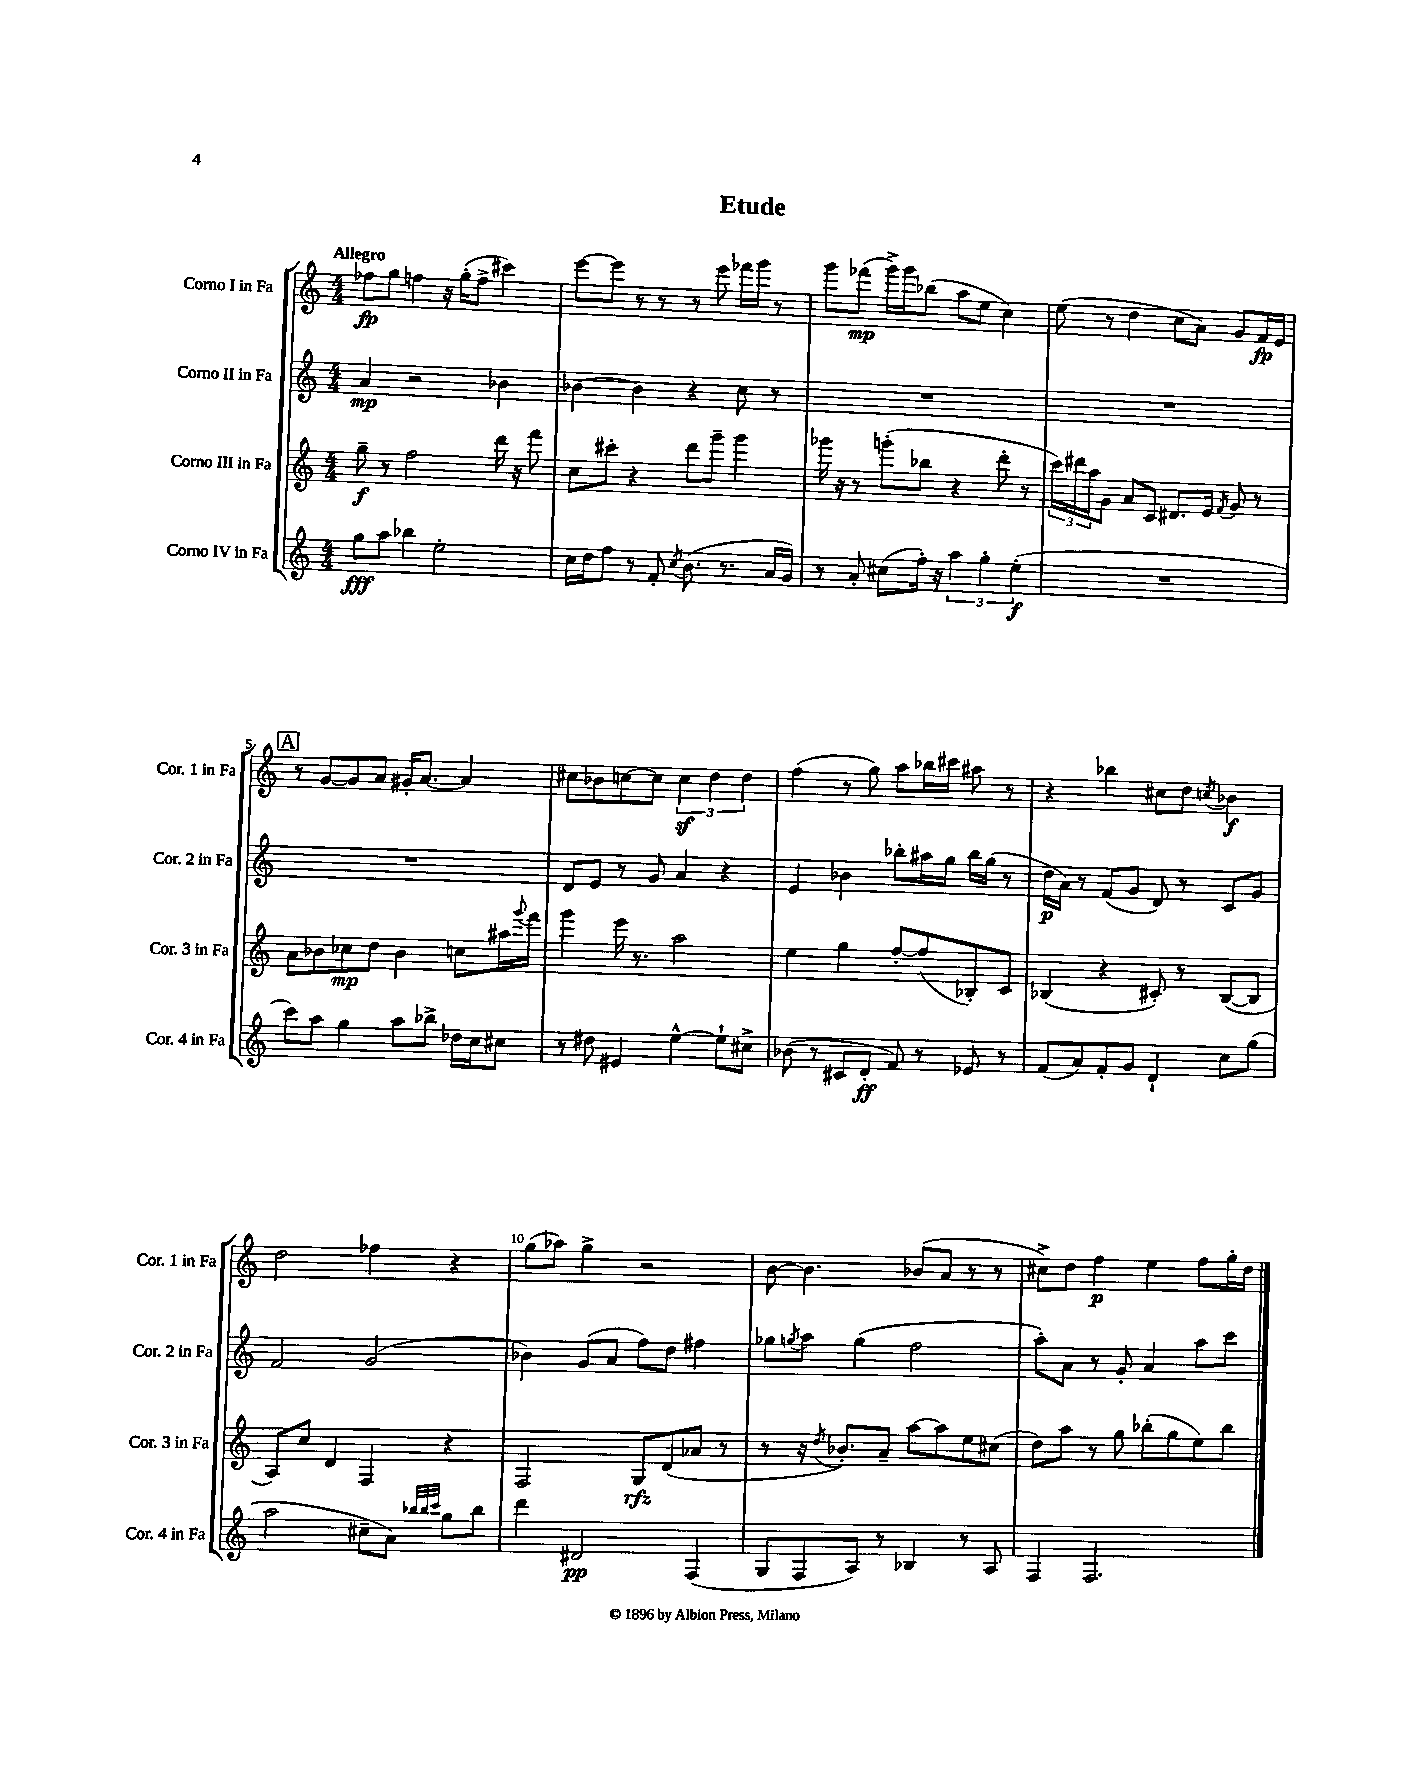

**kern	**kern	**kern	**kern
*staff4	*staff3	*staff2	*staff1
*clefG2	*clefG2	*clefG2	*clefG2
*k[]	*k[]	*k[]	*k[]
*M4/4	*M4/4	*M4/4	*M4/4
8gg	8gg~	4a	8ff-
8aa	8r	.	8gg
4bb-	2ff	2r	4ff
2ee'	.	.	16r
.	.	.	(16gg'
.	.	.	8ff^
.	16ddd	4b-	4ccc#)
.	16r	.	.
.	8fff	.	.
=	=	=	=
16cc	8cc	[4b-	[8eee
16dd	.	.	.
8ff	8ccc#'	.	8eee]
8r	4r	4b-]	8r
8f'	.	.	8r
8qcc	.	.	.
(8.b	8ddd	4r	8r
.	8ggg~	.	8eee
8.r	.	.	.
.	4ggg	8cc	16fff-
.	.	.	16ggg
16a	.	8r	8r
16g)	.	.	.
=	=	=	=
8r	16ggg-	1r	8ggg
.	16r	.	.
8a'	8r	.	(8fff-
(8cc#	(8ggg'	.	16ggg^)
.	.	.	16ggg
16ff')	8bb-	.	(8bb-
16r	.	.	.
6aa	4r	.	8aa
.	.	.	8ee
6gg'	.	.	.
.	8ddd'	.	4cc)
(6ee'	.	.	.
.	8r	.	.
=	=	=	=
1r	24ccc)	1r	(8ee
.	24ddd#	.	.
.	24aa	.	.
.	8g	.	8r
.	8a	.	4dd
.	8c	.	.
.	8.d#	.	8cc
.	.	.	8a)
.	16e	.	.
.	8qf	.	.
.	8g	.	8g
.	8r	.	16f
.	.	.	16e
=	=	=	=
8ccc)	8a	1r	8r
8aa	8b-	.	[8g
4gg	8cc-	.	8g]
.	8dd	.	8a
8aa	4b-	.	16g#'
.	.	.	[8.a
8bb-^	.	.	.
16dd-	8cc	.	4a]
16cc	.	.	.
8cc#	16aa#	.	.
.	8qqggg	.	.
.	16fff	.	.
=	=	=	=
8r	4ggg	8d	8cc#
8dd#	.	8e	8b-
4e#	16eee	8r	[8cc
.	8.r	.	.
.	.	8g	8cc]
[4ee^^	2aa	4a	6cc
.	.	.	6dd
8ee`]	.	4r	.
.	.	.	6dd
8cc#^	.	.	.
=	=	=	=
(8b-	4ee	4e	(4ff
8r	.	.	.
8c#	4gg	4b-	8r
8d'	.	.	8gg)
8f)	[8ff'	8bb-'	8aa
8r	(8ff]	16aa#	16bb-
.	.	16gg	16ccc#
8e-	8B-')	16bb-	8aa#
.	.	(16gg	.
8r	8c	8r	8r
=	=	=	=
(8f	(4B-	16dd	4r
.	.	16a)	.
8a)	.	8r	.
8f'	4r	(8f	4bb-
8g	.	8g	.
4d`	8c#')	8d)	8cc#
.	8r	8r	8dd
.	.	.	8qcc
8cc	([8B-	8c	4b-
(8gg	8B-]	8g	.
=	=	=	=
2aa	8A)	2f	2dd
.	8cc	.	.
.	4d	.	.
8cc#~	4F	(2g	4ff-
8a)	.	.	.
32qqbb-	.	.	.
32qqbb-	.	.	.
32qqccc	.	.	.
8gg	4r	.	4r
8bb-	.	.	.
=	=	=	=
4ddd	2F	4b-)	(8gg
.	.	.	8aa-)
2d#	.	(8g	4gg^
.	.	8a	.
.	8G	8ff)	2r
.	(8d	8dd	.
(4F	8a-	4ff#	.
.	8r	.	.
=	=	=	=
8G	8r	8gg-	[8b
.	.	8qgg	.
8F	16r	8aa	4.b]
.	8qdd	.	.
.	8.b-')	.	.
8A)	.	(4gg	.
8r	8a~	.	.
4B-	[8aa	2ff	(8b-
.	8aa]	.	8a
8r	8ee	.	8r
8A	(8cc#	.	8r
=	=	=	=
4F	8dd)	8aa')	8cc#^)
.	8aa	8a	8dd
2.F	8r	8r	4ff
.	8gg	8g'	.
.	(8bb-'	4a	4ee
.	8gg	.	.
.	8ee)	8aa	8ff
.	8bb-	8ccc	16gg'
.	.	.	16dd
==	==	==	==
*-	*-	*-	*-
